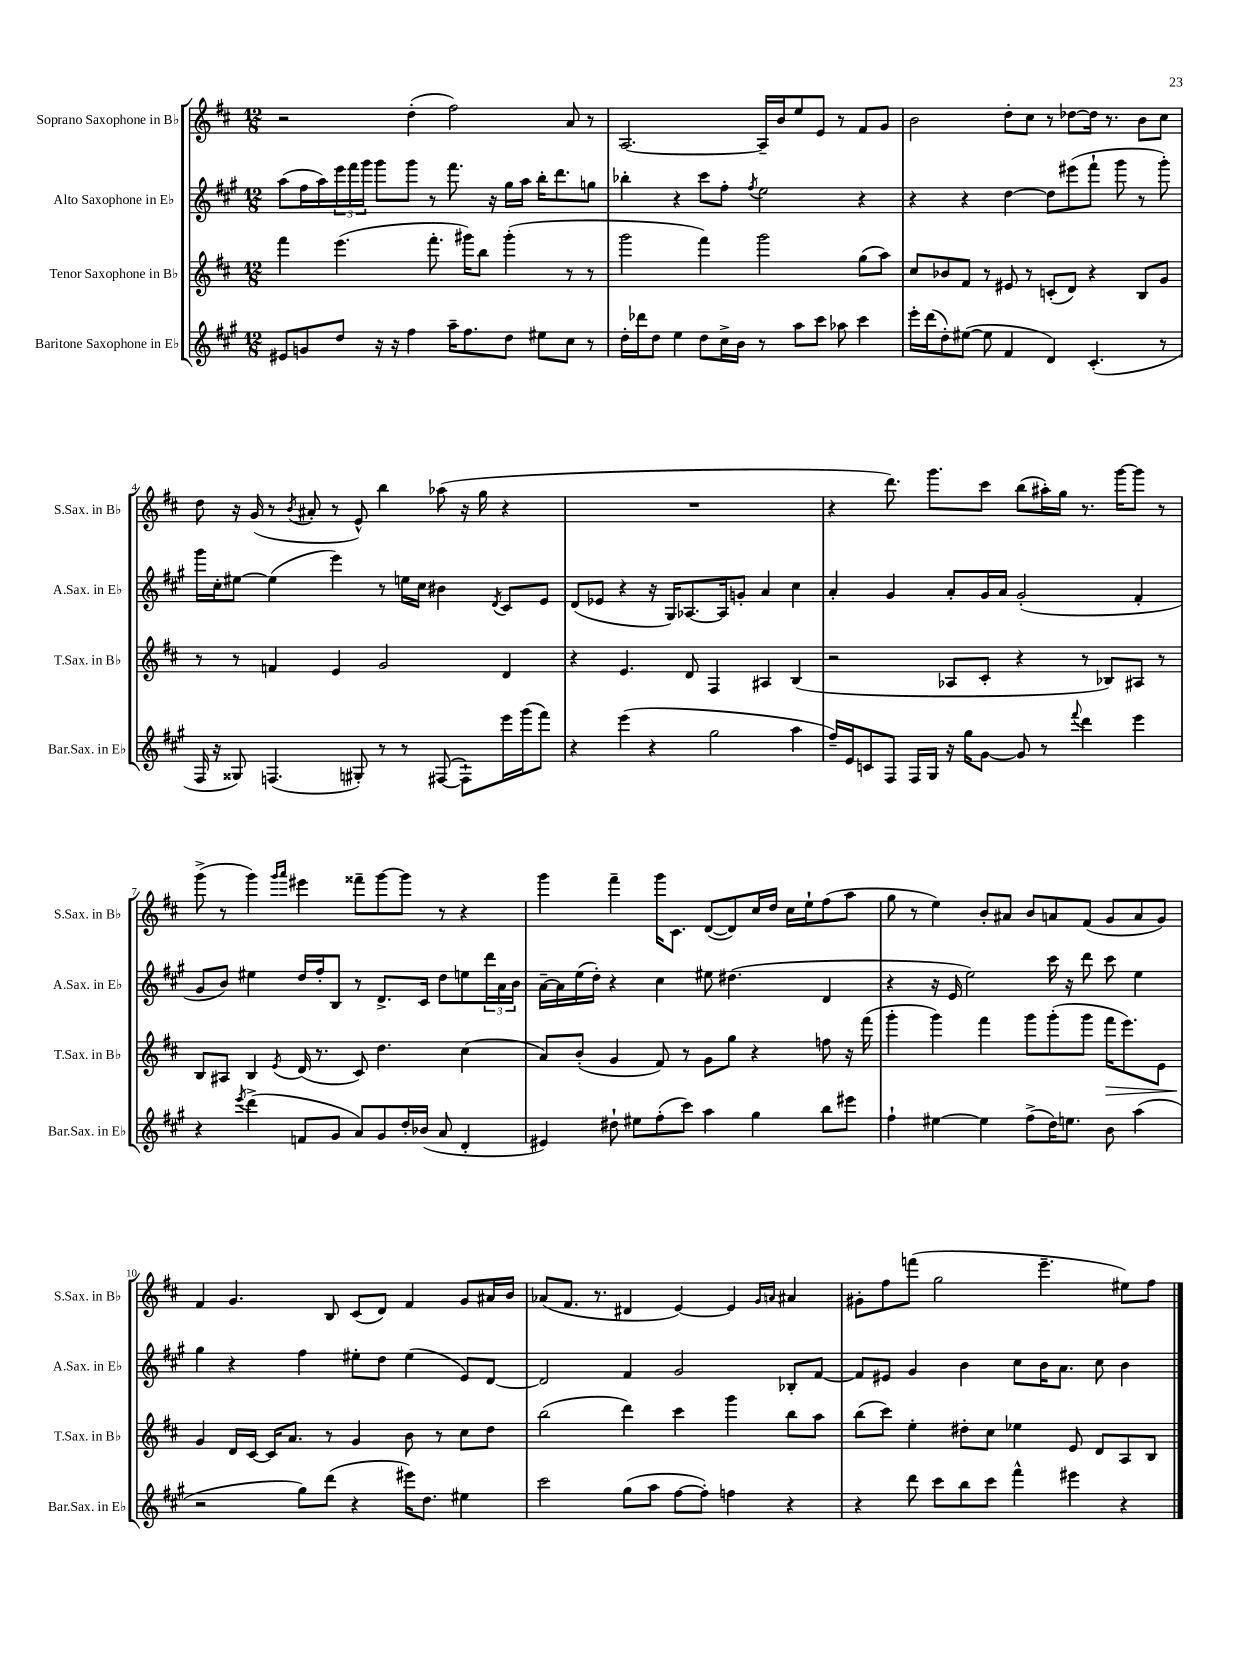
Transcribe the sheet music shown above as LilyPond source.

<<
\new StaffGroup <<
\new Staff = "s0" \with { instrumentName = "Soprano Saxophone in Bb" shortInstrumentName = "S.Sax. in Bb" } {
    \clef treble \key d \major \numericTimeSignature \time 12/8
    r2 d''4-.( fis''2) a'8 r8 |
    a2.~ a16-- b'16 e''8 e'8 r8 fis'8 g'8 |
    b'2 d''8-. cis''8 r8 des''8~ des''16 r8. b'8 cis''8 |
    d''8 r16 g'16( r8 \acciaccatura { b'8 } ais'8-. r8 e'8-^) b''4 aes''8( r16 g''16 r4 |
    R1. |
    r4 d'''8.) g'''8. cis'''8 b''8( ais''16-.) g''16 r8. g'''16~ g'''8 r8 |
    g'''8->( r8 g'''4) \grace { g'''16 a'''16 } eis'''4 fisis'''8-- g'''8~ g'''8 r8 r4 |
    g'''4 fis'''4-- g'''16 cis'8. d'8~( d'8) cis''16 d''16 cis''16 e''16-! fis''8( a''8 |
    g''8 r8 e''4) b'8-. ais'8 b'8 a'8 fis'8( g'8 a'8 g'8) |
    fis'4 g'4. b8 cis'8( d'8) fis'4 g'8 ais'16 b'16 |
    aes'8( fis'8. r8. dis'4 e'4~) e'4 \grace { g'16 a'16 } ais'4 |
    gis'8-. fis''8 f'''8( g''2 e'''4.-- eis''8) fis''8 \bar "|." |
}
\new Staff = "s1" \with { instrumentName = "Alto Saxophone in Eb" shortInstrumentName = "A.Sax. in Eb" } {
    \clef treble \key a \major \numericTimeSignature \time 12/8
    a''8( fis''16 a''16) \tuplet 3/2 { e'''16 fis'''16 gis'''16 } gis'''8 gis'''8 r8 fis'''8. r16 gis''16 a''16 b''16-. d'''8. g''8 |
    bes''4-. r4 cis'''8 fis''8-. \acciaccatura { fis''8 } e''2 r4 |
    r4 r4 d''4~ d''8 eis'''8( fis'''8-! gis'''8 r8 gis'''8-.) |
    gis'''16 cis''16-. eis''8~ eis''4( e'''4) r8 e''16 cis''16 bis'4 \acciaccatura { d'8 } cis'8 e'8 |
    d'8( ees'8 r4 r16 gis16) aes8.~ aes16 g'8-. a'4 cis''4 |
    a'4-. gis'4 a'8-. gis'16 a'16 gis'2-.( fis'4-. |
    gis'8 b'8) eis''4 d''16 fis''16-. b8 r8 d'8.-> cis'16 d''8 e''8 \tuplet 3/2 { d'''16 a'16 b'16 } |
    a'16~-- a'16 e''16( d''16-.) r4 cis''4 eis''8 dis''4.( d'4 |
    r4 r16 e'16 e''2) cis'''16 r16 d'''8 cis'''8 e''4 |
    gis''4 r4 fis''4 eis''8-. d''8 eis''4( e'8) d'8~ |
    d'2 fis'4 gis'2 bes8-. fis'8~ |
    fis'8 eis'8 gis'4 b'4 cis''8 b'16 a'8. cis''8 b'4 \bar "|." |
}
\new Staff = "s2" \with { instrumentName = "Tenor Saxophone in Bb" shortInstrumentName = "T.Sax. in Bb" } {
    \clef treble \key d \major \numericTimeSignature \time 12/8
    fis'''4 e'''4.( fis'''8.-. gis'''16) b''8 gis'''4-.( r8 r8 |
    g'''2 fis'''4) g'''2 g''8( a''8) |
    cis''8 bes'8 fis'8 r8 eis'8 r8 c'8-.( d'8) r4 b8 g'8 |
    r8 r8 f'4 e'4 g'2 d'4 |
    r4 e'4. d'8 fis4 ais4 b4( |
    r2 aes8 cis'8-. r4 r8 bes8) ais8 r8 |
    b8 ais8 b4 \acciaccatura { e'8 } d'16( r8. cis'8) d''4. cis''4( |
    a'8) b'8-.( g'4 fis'8) r8 g'8 g''8 r4 f''8 r16 fis'''16( |
    g'''4-. g'''4) fis'''4 g'''8 g'''8-.( g'''8 fis'''16\> e'''8.) e'8 |
    g'4\! d'16 cis'16~ cis'16 a'8. r8 g'4 b'8 r8 cis''8 d''8 |
    b''2( d'''4) cis'''4 g'''4 b''8 a''8 |
    b''8( cis'''8) e''4-. dis''8-. cis''8 ees''4 e'8 d'8 a8 b8 \bar "|." |
}
\new Staff = "s3" \with { instrumentName = "Baritone Saxophone in Eb" shortInstrumentName = "Bar.Sax. in Eb" } {
    \clef treble \key a \major \numericTimeSignature \time 12/8
    eis'8 g'8 d''8 r16 r16 fis''4 a''16-- fis''8. d''8 eis''8 cis''8 r8 |
    d''16-. des'''16 d''8 e''4 d''8 cis''16-> b'16 r8 a''8 cis'''8 aes''8 cis'''4 |
    e'''16-. d'''16( d''8-.) eis''8~( eis''8 fis'4 d'4) cis'4.-.( r8 |
    fis16 r16 gisis8) f4.( gis8-.) r8 r8 fis8~( fis8-!) e'''16 gis'''16( fis'''8) |
    r4 e'''4( r4 gis''2 a''4 |
    fis''16--) e'16 c'8 fis8 fis16 gis16 r16 gis''16 gis'8~ gis'8 r8 \appoggiatura { fis'''8 } d'''4 e'''4 |
    r4 \acciaccatura { e'''8 } d'''4->( f'8 gis'8 a'8) gis'8 d''16-. bes'16( a'8 d'4-. |
    eis'4) dis''8-! eis''8 fis''8-.( cis'''8) a''4 gis''4 b''8 eis'''8 |
    fis''4-! eis''4~ eis''4 fis''8->( d''16) e''8. b'8 a''4( |
    r2 gis''8) d'''8( r4 eis'''16) d''8. eis''4 |
    cis'''2 gis''8( a''8 fis''8~ fis''8-.) f''4 r4 |
    r4 d'''8 cis'''8 b''8 cis'''8 fis'''4-^ eis'''4 r4 \bar "|." |
}
>>
>>
